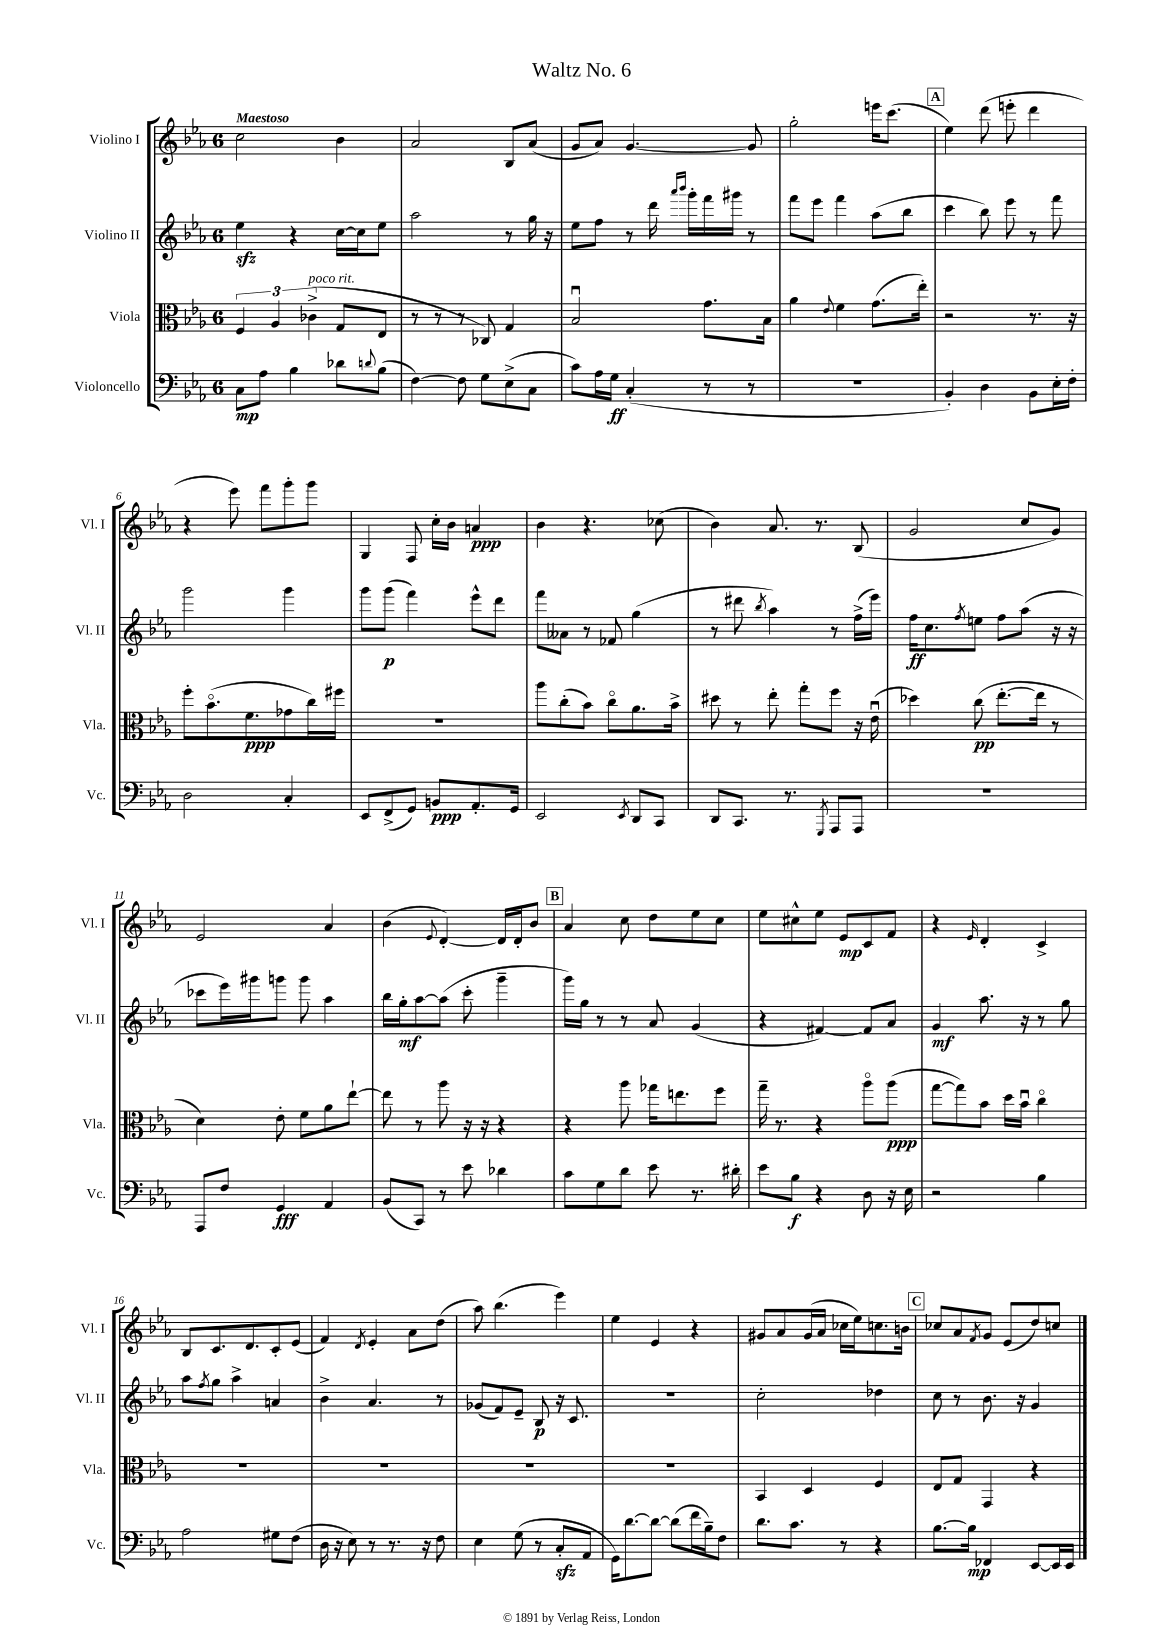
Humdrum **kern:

**kern	**dynam	**kern	**dynam	**kern	**dynam	**kern	**dynam
*part4	*part4	*part3	*part3	*part2	*part2	*part1	*part1
*staff4	*staff4	*staff3	*staff3	*staff2	*staff2	*staff1	*staff1
*I"Violoncello	*	*I"Viola	*	*I"Violino II	*	*I"Violino I	*
*I'Vc.	*	*I'Vla.	*	*I'Vl. II	*	*I'Vl. I	*
*clefF4	*	*clefC3	*	*clefG2	*	*clefG2	*
*k[b-e-a-]	*	*k[b-e-a-]	*	*k[b-e-a-]	*	*k[b-e-a-]	*
*M6/8	*	*M6/8	*	*M6/8	*	*M6/8	*
=1	=1	=1	=1	=1	=1	=1	=1
!	!	!	!	!	!	!LO:TX:a:B:t=Maestoso	!
8C\L	mp	6F/	.	4ee-zz\	.	2cc\	.
8A-\J	.	.	.	.	.	.	.
.	.	6A-/	.	.	.	.	.
4B-\	.	.	.	4r	.	.	.
!	!	!LO:TX:a:i:t=poco rit.	!	!	!	!	!
.	.	(6c-X^\	.	.	.	.	.
8d-X\L	.	8G/L	.	[16cc\LL	.	4b-\	.
.	.	.	.	16cc\J]	.	.	.
8qqdn/	.	.	.	.	.	.	.
(8B-\J	.	8E-/J	.	8ee-\J	.	.	.
=2	=2	=2	=2	=2	=2	=2	=2
[4F\)	.	8r	.	2aa-\	.	2a-/	.
.	.	8r	.	.	.	.	.
8F\]	.	8r	.	.	.	.	.
8G\L	.	8C-X/)	.	.	.	.	.
(8E-^\	.	4G/	.	8r	.	8B-/L	.
8C\J	.	.	.	16gg\	.	(8a-/J	.
.	.	.	.	16r	.	.	.
=3	=3	=3	=3	=3	=3	=3	=3
8c\L)	.	2B-u/	.	8ee-\L	.	8g/L	.
16A-\L	.	.	.	8ff\J	.	8a-/J)	.
16G\JJ	ff	.	.	.	.	.	.
(4C'/	.	.	.	8r	.	[4.g/	.
.	.	.	.	16ddd\	.	.	.
.	.	.	.	16qqaaa-/LL	.	.	.
.	.	.	.	16qqbbb-/JJ	.	.	.
.	.	.	.	16ggg'\LL	.	.	.
8r	.	8.g\L	.	16fff\	.	.	.
.	.	.	.	16ggg#X\JJ	.	.	.
8r	.	.	.	8r	.	8g/]	.
.	.	16B-\Jk	.	.	.	.	.
=4	=4	=4	=4	=4	=4	=4	=4
2.r	.	4a-\	.	8fff\L	.	2gg'\	.
.	.	.	.	8eee-\J	.	.	.
.	.	8qqe-/	.	.	.	.	.
.	.	4f\	.	4fff\	.	.	.
.	.	(8.g\L	.	(8aa-\L	.	16eeen\KL	.
.	.	.	.	.	.	(8.ccc\J	.
.	.	.	.	8bb-\J	.	.	.
.	.	16ee-'\Jk)	.	.	.	.	.
!!LO:REH:place=s1:t=A
=5	=5	=5	=5	=5	=5	=5	=5
4BB-'/)	.	2r	.	4ccc\	.	4ee-\)	.
4D\	.	.	.	8bb-\)	.	(8ddd\	.
.	.	.	.	8eee-\	.	8eeen'\	.
8BB-\L	.	8.r	.	8r	.	4ddd\	.
16E-'\L	.	.	.	8fff\	.	.	.
16F'\JJ	.	16r	.	.	.	.	.
!!LO:LB:g=z
=6	=6	=6	=6	=6	=6	=6	=6
2D\	.	8ff'\L	.	2ggg\	.	4r	.
.	.	(8.b-\	.	.	.	.	.
.	.	.	.	.	.	8eee-\)	.
.	.	8.f\	ppp	.	.	.	.
.	.	.	.	.	.	8fff\L	.
4C'/	.	8g-X\	.	4ggg\	.	8ggg'\	.
.	.	16cc\L)	.	.	.	8ggg\J	.
.	.	16ff#X\JJ	.	.	.	.	.
=7	=7	=7	=7	=7	=7	=7	=7
8EE-/L	.	2.r	.	8ggg\L	.	4G/	.
(8FF^/	.	.	.	(8ggg\J	p	.	.
8GG/J)	.	.	.	4fff\)	.	8F/	.
8BBn/L	ppp	.	.	.	.	16cc'\LL	.
.	.	.	.	.	.	16b-\JJ	.
8.AA-'/	.	.	.	8eee-^^\L	.	4an/	ppp
.	.	.	.	8ddd\J	.	.	.
16GG/Jk	.	.	.	.	.	.	.
=8	=8	=8	=8	=8	=8	=8	=8
2EE-/	.	8aa-\L	.	8fff\L	.	4b-\	.
.	.	(8cc'\	.	8a--X\J	.	.	.
.	.	8b-\J)	.	8r	.	4.r	.
.	.	8cc\L	.	8f-X/	.	.	.
8qEE-/	.	.	.	.	.	.	.
8DD/L	.	8.a-\	.	(4gg\	.	.	.
8CC/J	.	.	.	.	.	(8cc-X\	.
.	.	16b-^\Jk	.	.	.	.	.
=9	=9	=9	=9	=9	=9	=9	=9
8DD/L	.	8dd#X\	.	8r	.	4b-\)	.
8.CC/J	.	8r	.	8ddd#X\	.	.	.
.	.	.	.	8qbb-/	.	.	.
.	.	8ee-'\	.	4aa-\)	.	8.a-/	.
8.r	.	.	.	.	.	.	.
.	.	8gg'\L	.	.	.	.	.
.	.	.	.	.	.	8.r	.
8qGGG/	.	.	.	.	.	.	.
8AAA-/L	.	8ff\J	.	8r	.	.	.
8AAA-/J	.	16r	.	(16ff^\LL	.	(8B-/	.
.	.	(16e-u\	.	16eee-\JJ)	.	.	.
=10	=10	=10	=10	=10	=10	=10	=10
2.r	.	4dd-X\)	.	16ff\KL	ff	2g/	.
.	.	.	.	8.cc\	.	.	.
.	.	.	.	8qff/	.	.	.
.	.	(8cc\	pp	8een\J	.	.	.
.	.	[8.ee-'\L	.	8ff\L	.	.	.
.	.	.	.	(8aa-\J	.	8cc/L	.
.	.	16ee-\Jk]	.	.	.	.	.
.	.	8r	.	16r	.	8g/J)	.
.	.	.	.	16r	.	.	.
!!LO:LB:g=z
=11	=11	=11	=11	=11	=11	=11	=11
8AAA-/L	.	4d\)	.	8ccc-X\L	.	2e-/	.
8F/J	.	.	.	16eee-\L)	.	.	.
.	.	.	.	16ggg#X\J	.	.	.
4GG/	fff	8e-'\	.	8gggn\J	.	.	.
.	.	8f\L	.	8ggg\	.	.	.
4AA-/	.	8a-\	.	4aa-\	.	4a-/	.
.	.	[8ee-`\J	.	.	.	.	.
=12	=12	=12	=12	=12	=12	=12	=12
(8BB-/L	.	8ee-\]	.	16bb-\LL	.	(4b-\	.
.	.	.	.	16gg'\J	mf	.	.
8CC/J)	.	8r	.	[8aa-\	.	.	.
.	.	.	.	.	.	8qqe-/	.
8r	.	8aa-\	.	(8aa-\J]	.	[4d'/)	.
8e-\	.	16r	.	8ccc'\	.	.	.
.	.	16r	.	.	.	.	.
4d-X\	.	4r	.	4ggg~\	.	16d/LL]	.
.	.	.	.	.	.	16d'/J	.
.	.	.	.	.	.	8b-/J	.
!!LO:REH:place=s1:t=B
=13	=13	=13	=13	=13	=13	=13	=13
8c\L	.	4r	.	16ggg\LL)	.	4a-/	.
.	.	.	.	16gg\JJ	.	.	.
8G\	.	.	.	8r	.	.	.
8d\J	.	8aa-\	.	8r	.	8cc\	.
8e-\	.	16gg-X\KL	.	8a-/	.	8dd\L	.
.	.	8.een\	.	.	.	.	.
8.r	.	.	.	(4g/	.	8ee-\	.
.	.	8ff\J	.	.	.	8cc\J	.
16d#X'\	.	.	.	.	.	.	.
=14	=14	=14	=14	=14	=14	=14	=14
8e-\L	.	16gg~\	.	4r	.	8ee-\L	.
.	.	8.r	.	.	.	.	.
8B-\J	f	.	.	.	.	8cc#X^^\	.
4r	.	4r	.	[4f#X/)	.	8ee-\J	.
.	.	.	.	.	.	8e-/L	mp
8D\	.	8aa-\L	.	8f#/L]	.	8c/	.
16r	.	(8aa-\J	ppp	8a-/J	.	8f/J	.
16E-\	.	.	.	.	.	.	.
=15	=15	=15	=15	=15	=15	=15	=15
2r	.	[8gg\L	.	4g/	mf	4r	.
.	.	8gg\])	.	.	.	.	.
.	.	.	.	.	.	16qqe-/	.
.	.	8b-\J	.	8.aa-\	.	4d'/	.
.	.	16dd\LL	.	.	.	.	.
.	.	16b-u\JJ	.	16r	.	.	.
4B-\	.	4cc\	.	8r	.	4c^/	.
.	.	.	.	8gg\	.	.	.
!!LO:LB:g=z
=16	=16	=16	=16	=16	=16	=16	=16
2A-\	.	2.r	.	8aa-\L	.	8B-/L	.
.	.	.	.	8qff/	.	.	.
.	.	.	.	8gg\J	.	8.c/	.
.	.	.	.	4aa-^\	.	.	.
.	.	.	.	.	.	8.d/	.
8G#X\L	.	.	.	4an/	.	8c'/	.
(8F\J	.	.	.	.	.	(8e-/J	.
=17	=17	=17	=17	=17	=17	=17	=17
16D\	.	2.r	.	4b-^\	.	4f/)	.
16r	.	.	.	.	.	.	.
8E-\)	.	.	.	.	.	.	.
.	.	.	.	.	.	8qd/	.
8r	.	.	.	4.a-/	.	4e-'/	.
8.r	.	.	.	.	.	.	.
.	.	.	.	.	.	8a-\L	.
16r	.	.	.	.	.	.	.
8F\	.	.	.	8r	.	(8dd\J	.
=18	=18	=18	=18	=18	=18	=18	=18
4E-\	.	2.r	.	(8g-X/L	.	8aa-\)	.
.	.	.	.	8f/)	.	(4.bb-\	.
(8G\	.	.	.	8e-~/J	.	.	.
8r	.	.	.	8B-/	p	.	.
8Czz'/L	.	.	.	16r	.	4eee-\)	.
.	.	.	.	8.c/	.	.	.
8AA-/J	.	.	.	.	.	.	.
=19	=19	=19	=19	=19	=19	=19	=19
16GG\KL)	.	2.r	.	2.r	.	4ee-\	.
[8.d\	.	.	.	.	.	.	.
8d\J_	.	.	.	.	.	4e-/	.
(8d\L]	.	.	.	.	.	.	.
16f\L	.	.	.	.	.	4r	.
16B-~\J)	.	.	.	.	.	.	.
8F\J	.	.	.	.	.	.	.
=20	=20	=20	=20	=20	=20	=20	=20
8.d\L	.	4BB-/	.	2cc'\	.	8g#X/L	.
.	.	.	.	.	.	8a-/	.
8.c\J	.	.	.	.	.	.	.
.	.	4D/	.	.	.	(16g#/L	.
.	.	.	.	.	.	16a-/JJ	.
8r	.	.	.	.	.	16cc-X\LL	.
.	.	.	.	.	.	16ee-\J)	.
4r	.	4F/	.	4dd-X\	.	8.ccn\	.
.	.	.	.	.	.	16bn\Jk	.
!!LO:REH:place=s1:t=C
=21	=21	=21	=21	=21	=21	=21	=21
[8.B-\L	.	8E-/L	.	8cc\	.	8cc-X/L	.
.	.	8G/J	.	8r	.	8a-/	.
16B-\Jk]	mp	.	.	.	.	.	.
.	.	.	.	.	.	8qf/	.
4FF-X/	.	4GG/	.	8.b-\	.	8g/J	.
.	.	.	.	.	.	(8e-/L	.
.	.	.	.	16r	.	.	.
[8EE-/L	.	4r	.	4g/	.	8dd/)	.
16EE-/L]	.	.	.	.	.	8ccn/J	.
16EE-/JJ	.	.	.	.	.	.	.
==	==	==	==	==	==	==	==
*-	*-	*-	*-	*-	*-	*-	*-
